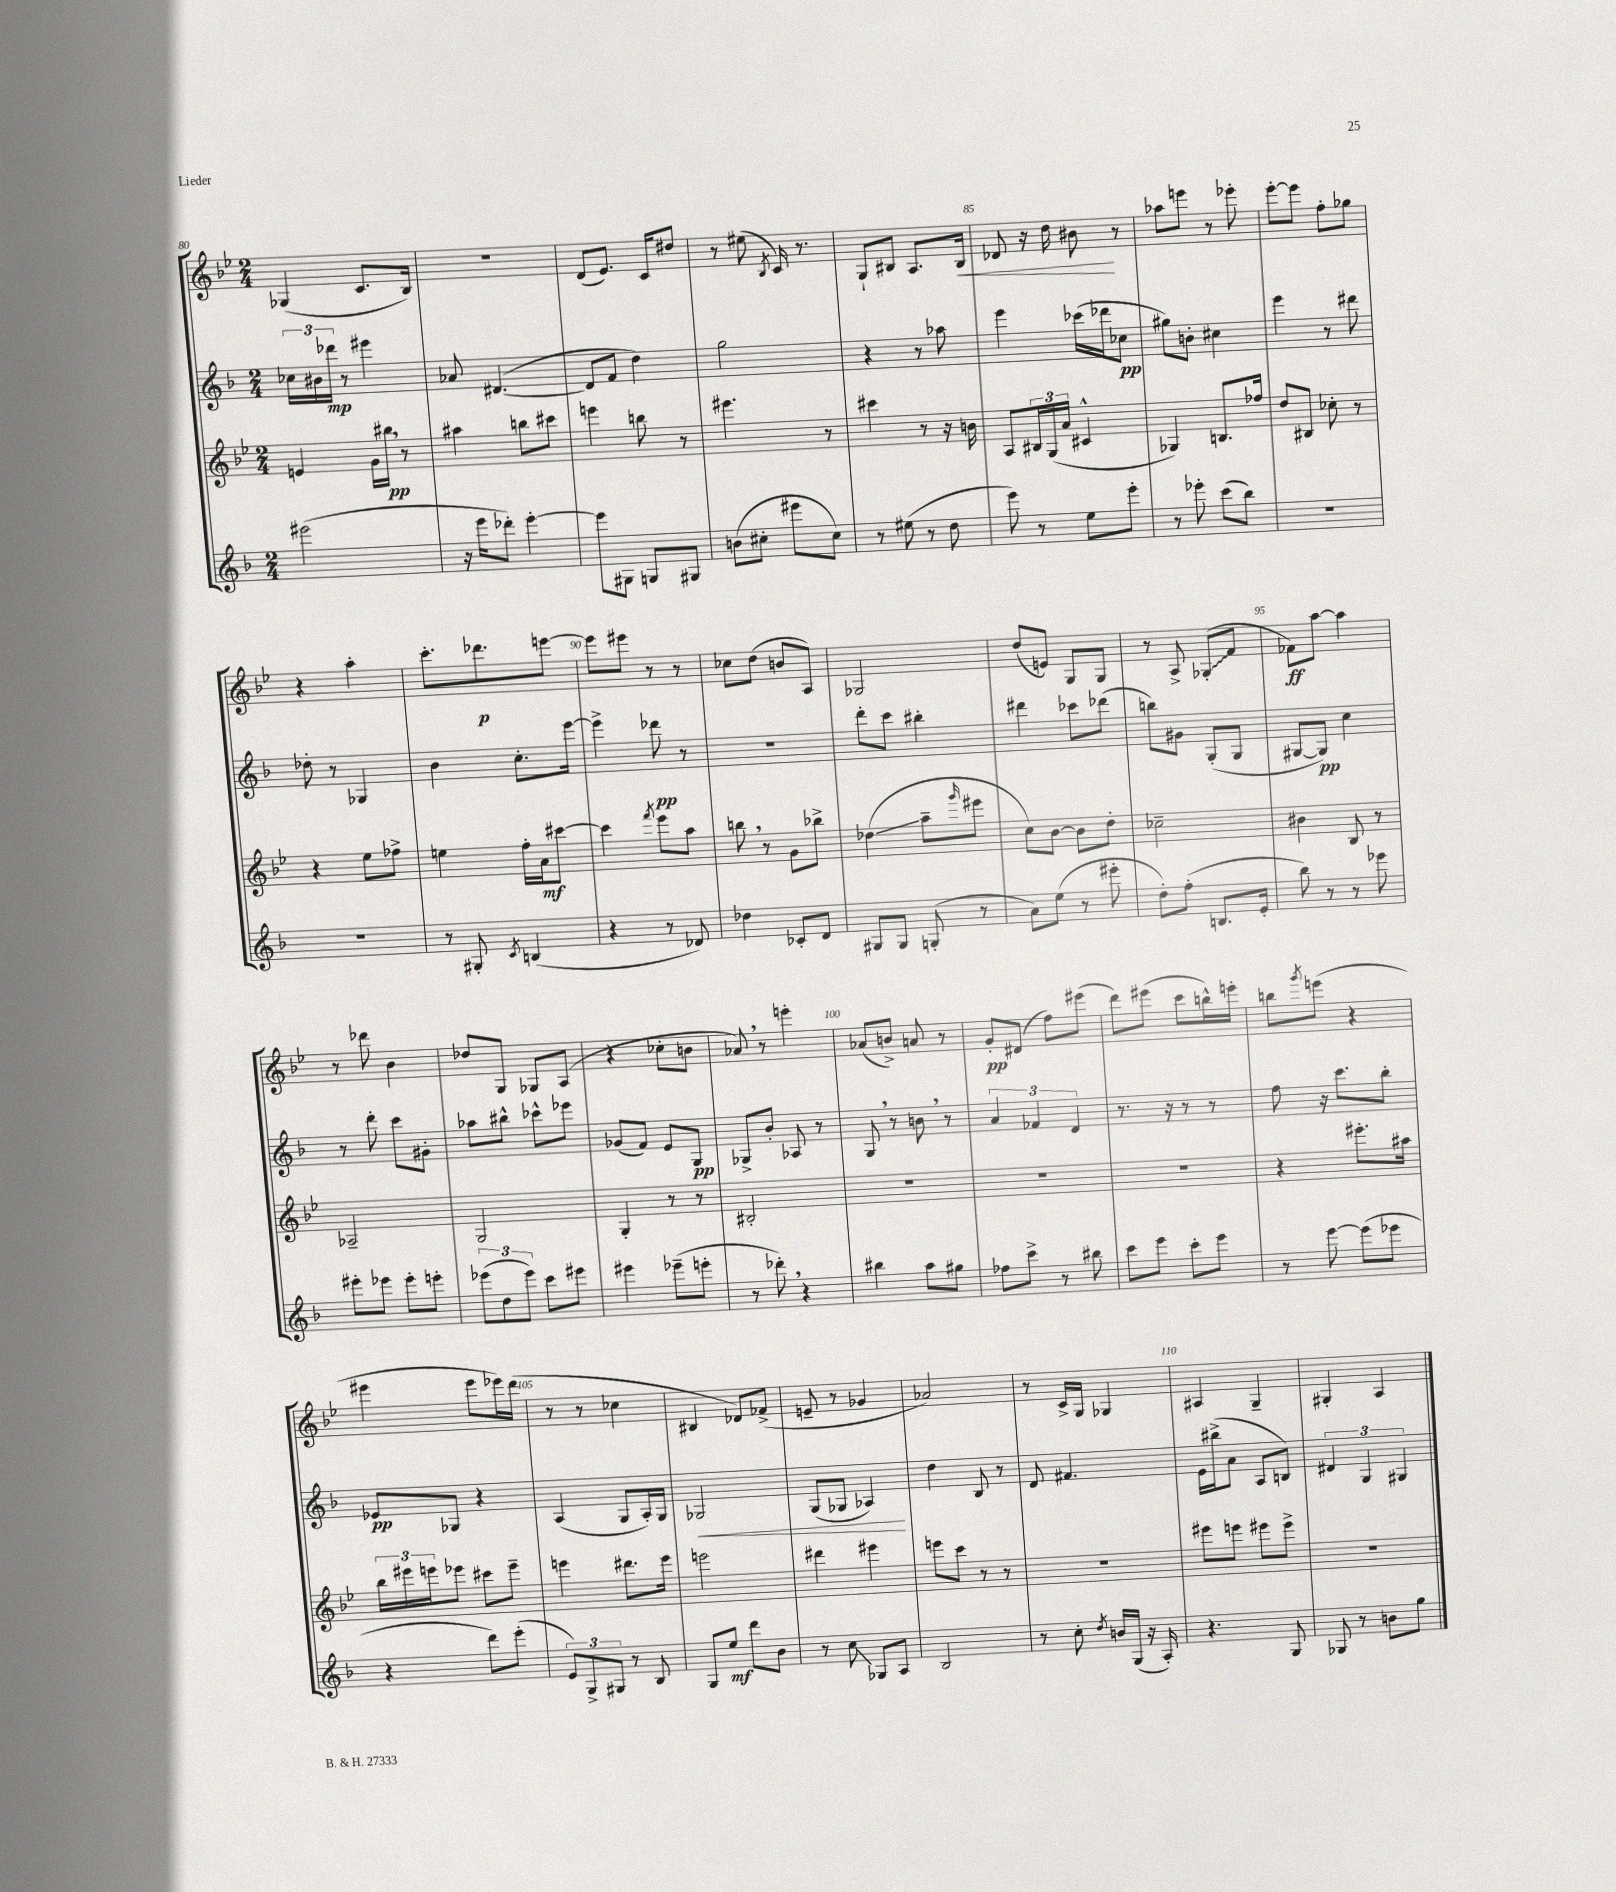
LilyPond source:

<<
\new StaffGroup <<
\new Staff = "s0" {
    \clef treble \key bes \major \numericTimeSignature \time 2/4
    ges4( c'8. bes16) |
    r2 |
    d'8( ees'8.) c'16 dis''8 |
    r8 eis''8( \acciaccatura { bes8 } c'16) r8. |
    g8-! bis8 a8. bis16\< |
    des'8 r16 d''16 bis'8\! r8 |
    aes''8 e'''8 r8 ees'''8-. |
    ees'''8~-. ees'''8 f''8-. ges''8 |
    r4 a''4-. |
    c'''8.-. des'''8.\p e'''8~ |
    e'''8 eis'''8 r8 r8 |
    ces''8 d''8( b'8 a8) |
    ges2 |
    d''8( e'8) g8 g8 |
    r8 a8-> \once \override Glissando.style = #'zigzag ges8-.\glissando( f'8 |
    fes'8\ff) a''8~ a''4 |
    r8 des'''8 bes'4 |
    des''8 g8 ges8 a8( |
    r4 ces''8-. b'8 |
    aes'8) \breathe r8 e'''4-. |
    aes'8( b'8->) a'8 r8 |
    g'8-.\pp dis'8( f''8) eis'''8( |
    d'''8) eis'''8( c'''8 b''16-^) e'''16-. |
    b''8 \acciaccatura { g'''8 } e'''8( r4 |
    eis'''4 eis'''8 ees'''16) d'''16( |
    r8 r8 ces''4 |
    bis4 des'8) fes'8->( |
    e'8-- r8 ges'4 |
    aes'2) |
    r8 c'16-> g16 ges4 |
    ais4 g4-- |
    gis4-. a4 \bar "|." |
}
\new Staff = "s1" {
    \clef treble \key f \major \numericTimeSignature \time 2/4
    \tuplet 3/2 { ces''16 bis'16 des'''16\mp } r8 eis'''4 |
    aes'8 dis'4.~( |
    dis'8 f'8 d''4) |
    g''2 |
    r4 r8 aes''8 |
    e'''4 ces'''16( des'''16 ces''8\pp |
    gis''8) b'8-. cis''4 |
    e'''4 r8 dis'''8 |
    des''8-. r8 ges4 |
    bes'4 c''8.-. e'''16~ |
    e'''4-> des'''8\pp r8 |
    R2 |
    d'''8-. c'''8 bis''4-. |
    dis'''4 ces'''8 des'''8( |
    b''8) gis'8 g8-.( g8 |
    gis8~ gis8\pp) c''4 |
    r8 d'''8-. c'''8 gis'8-. |
    aes''8 bis''8-^ ces'''8-^ ees'''8 |
    ges'8( f'8) e'8 g8\pp |
    ges8-> bes'8-. aes8 r8 |
    g8 \breathe r8 b'8 \breathe r8 |
    \tuplet 3/2 { a'4 fes'4 d'4 } |
    r8. r16 r8 r8 |
    f''8 r16 c'''8. bes''8-. |
    ees'8\pp ges8 r4 |
    a4( g8 a16-.) g16 |
    ges2\< |
    g8( ges8 aes4\!) |
    d''4 bes8 r8 |
    d'8 fis'4. |
    e'16 bis''16->( a'8 a8 b8) |
    \tuplet 3/2 { dis'4 g4 gis4 } \bar "|." |
}
\new Staff = "s2" {
    \clef treble \key bes \major \numericTimeSignature \time 2/4
    e'4 g'16 bis''16\pp \breathe r8 |
    ais''4 b''8 cis'''8 |
    e'''4 b''8 r8 |
    eis'''4. r8 |
    cis'''4 r8 r16 b'16 |
    a8 \tuplet 3/2 { bis16 g16( a'16 } cis'4-^ |
    ges4) b8. fes''16 |
    d''8 bis8 ces''8-. r8 |
    r4 ees''8 fes''8-> |
    e''4 f''16-. a'16\mf cis'''8~ |
    cis'''4 \acciaccatura { f'''8 } ees'''8 a''8 |
    b''8 \breathe r8 g'8 bes''8-> |
    des''4\glissando( a''8-- \grace { g'''16 } eis'''8 |
    c''8) bes'8~ bes'8 d''8-. |
    ces''2-- |
    bis'4 bes8 r8 |
    aes2-- |
    g2 |
    g4-. r8 r8 |
    bis2-. |
    R2 |
    R2 |
    R2 |
    r4 eis'''8.-. ais''16 |
    \tuplet 3/2 { bes''16 eis'''16 e'''16 } ees'''8 cis'''8 ees'''8-- |
    e'''4 dis'''8. e'''16 |
    e'''2 |
    dis'''4 eis'''4 |
    e'''8 c'''8 r8 r8 |
    R2 |
    eis'''8 e'''8 eis'''8 eis'''8-> |
    r2 \bar "|." |
}
\new Staff = "s3" {
    \clef treble \key f \major \numericTimeSignature \time 2/4
    eis'''2( |
    r16 e'''16 des'''8-.) e'''4~-. |
    e'''8 gis8 g8 gis8 |
    b'8( cis''8-. eis'''8 cis''8) |
    r8 eis''8( r8 d''8 |
    e'''8) r8 e''8 e'''8-. |
    r8 ees'''8-. c'''8( bes''8) |
    R2 |
    R2 |
    r8 gis8-. \acciaccatura { c'8 } b4( |
    r4 r8 des'8) |
    des''4 ces'8-. d'8 |
    gis8 gis8 g8-.( r8 |
    a'8) e''8( r8 eis'''8-. |
    d''8-.) f''8-.( b8. e'16-. |
    bes''8) r8 r8 ees'''8 |
    eis'''8-. ees'''8 ees'''8-. e'''8-. |
    \tuplet 3/2 { ees'''8( d''8 ees'''8) } c'''8 eis'''8 |
    eis'''4 ees'''8--( e'''8-. |
    r8 des'''8-.) \breathe r4 |
    bis''4 a''8 gis''8 |
    fes''8 c'''8-> r8 bis''8 |
    c'''8 e'''8 c'''8-. e'''8 |
    r8 e'''8~ e'''8( ees'''8 |
    r4 d'''8) e'''8-.( |
    \tuplet 3/2 { e'8) g8-> gis8 } r8 bes8 |
    g8 e''8\mf d'''8 bes'8 |
    r8 c''8\glissando ges8 a8 |
    bes2 |
    r8 c''8-. \acciaccatura { d''8 } b'16 g16( r16 a16-.) |
    r4. g8 |
    ges8 r8 b'8 g''8 \bar "|." |
}
>>
>>
\layout { \context { \Score currentBarNumber = #80 \override BarNumber.break-visibility = ##(#f #t #t) barNumberVisibility = #(every-nth-bar-number-visible 5) } }
